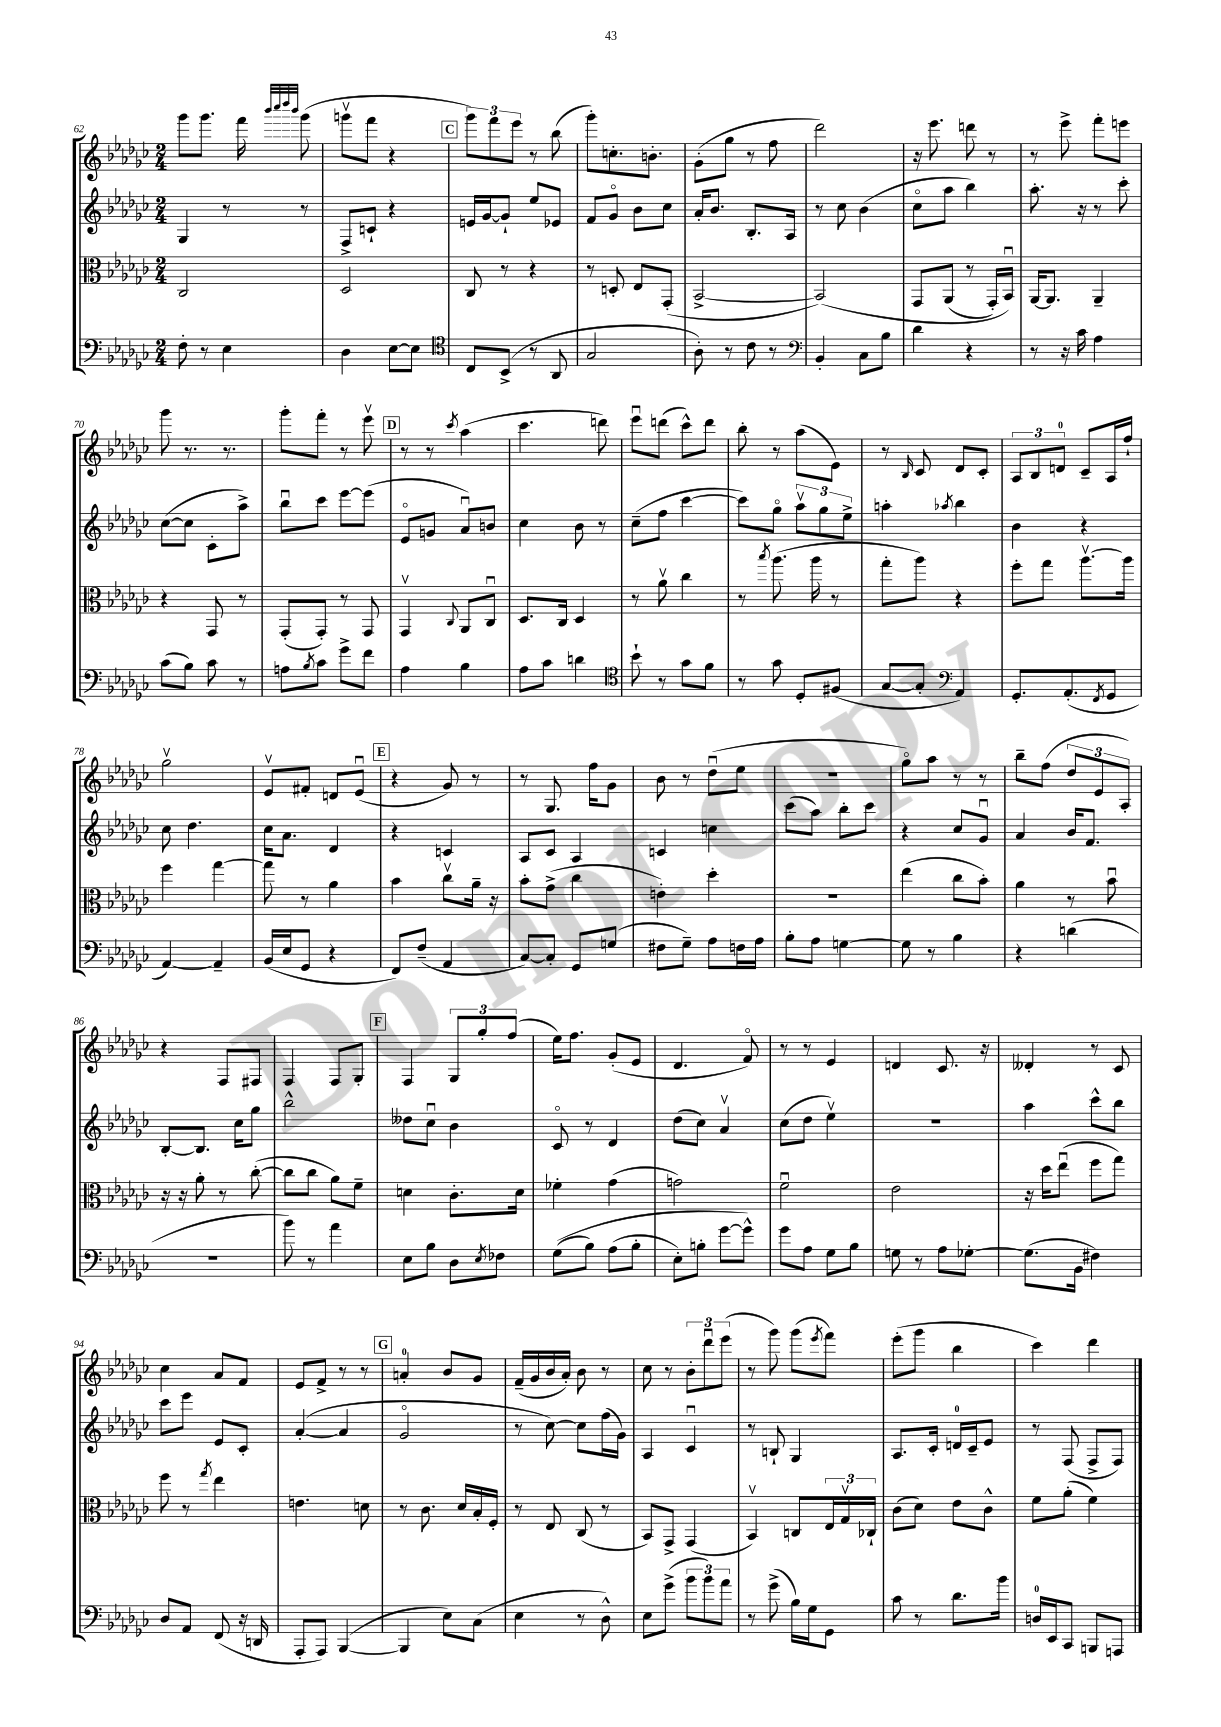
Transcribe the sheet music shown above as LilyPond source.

<<
\new StaffGroup <<
\new Staff = "s0" {
    \clef treble \key ges \major \numericTimeSignature \time 2/4
    ges'''8 ges'''8. f'''16 \grace { bes'''32 ces''''32 des''''32 bes'''32 } ges'''8( |
    g'''8\upbow f'''8 r4 |
    \mark \markup { \box "C" } \tuplet 3/2 { ges'''8) f'''8 ees'''8 } r8 bes''8( |
    ges'''8-.) c''8.-. b'8.-. |
    ges'8-.( ges''8 r8 f''8 |
    des'''2) |
    r16 ees'''8. d'''8 r8 |
    r8 ees'''8-> f'''8-. e'''8 |
    ges'''8 r8. r8. |
    ges'''8-. f'''8-. r8 ees'''8\upbow |
    \mark \markup { \box "D" } r8 r8 \acciaccatura { ces'''8 } aes''4( |
    ces'''4. d'''8) |
    ees'''8\downbow d'''8( ces'''8-^) d'''8 |
    bes''8-. r8 aes''8( ees'8) |
    r8 \grace { bes16 } ces'8 des'8 ces'8-. |
    \tuplet 3/2 { aes8 bes8 d'8-0 } ces'8-- aes16 f''16-! |
    ges''2\upbow |
    ees'8\upbow fis'8-. d'8 ees'8\downbow( |
    \mark \markup { \box "E" } r4 ges'8) r8 |
    r8 ges8. f''16 ges'8 |
    bes'8 r8 des''8\downbow( ees''8 |
    r2 |
    ges''8\flageolet) aes''8 r8 r8 |
    bes''8-- f''8( \tuplet 3/2 { des''8 ees'8 aes8-.) } |
    r4 f8 fis8 |
    f4 f8 ges8-. |
    \mark \markup { \box "F" } f4 \tuplet 3/2 { ges8 ges''8-. f''8( } |
    ees''16) f''8. ges'8-.( ees'8 |
    des'4. f'8\flageolet) |
    r8 r8 ees'4 |
    d'4 ces'8. r16 |
    deses'4-. r8 ces'8 |
    ces''4 aes'8 f'8 |
    ees'8 f'8-> r8 r8 |
    \mark \markup { \box "G" } a'4-0-. bes'8 ges'8 |
    f'16--( ges'16 bes'16 aes'16-.) bes'8 r8 |
    ces''8 r8 \tuplet 3/2 { bes'8-. des'''8\downbow ees'''8( } |
    r8 ges'''8) ges'''8( \acciaccatura { ees'''8 } f'''8) |
    ees'''8-.( ges'''8 bes''4 |
    ces'''4) des'''4 \bar "|." |
}
\new Staff = "s1" {
    \clef treble \key ges \major \numericTimeSignature \time 2/4
    ges4 r8 r8 |
    f8-> c'8-! r4 |
    \mark \markup { \box "C" } e'16 ges'16~ ges'8-! ees''8 ees'8 |
    f'8 ges'8\flageolet bes'8 ces''8 |
    aes'16-. bes'8. bes8.-. aes16 |
    r8 ces''8 bes'4( |
    ces''8\flageolet aes''8 bes''4) |
    aes''8.-. r16 r8 ces'''8-. |
    ces''8~( ces''8 ces'8-. aes''8->) |
    bes''8\downbow ces'''8 ees'''8~ ees'''8( |
    \mark \markup { \box "D" } ees'8\flageolet g'8 aes'8\downbow) b'8 |
    ces''4 bes'8 r8 |
    ces''8--( f''8 ces'''4~ |
    ces'''8) ges''8\flageolet \tuplet 3/2 { aes''8\upbow ges''8 ees''8-> } |
    a''4-. \acciaccatura { aes''8 } bes''4 |
    bes'4 r4 |
    ces''8 des''4. |
    ces''16 aes'8. des'4 |
    \mark \markup { \box "E" } r4 c'4 |
    aes8 ces'8 aes4 |
    c'4 c''4 |
    ces'''8( aes''8) bes''8-. ces'''8 |
    r4 ces''8 ges'8\downbow |
    aes'4 bes'16 f'8. |
    bes8~-. bes8. ces''16 ges''8 |
    bes''2-^ |
    \mark \markup { \box "F" } deses''8 ces''8\downbow bes'4 |
    ces'8\flageolet r8 des'4 |
    des''8( ces''8) aes'4\upbow |
    ces''8( des''8 ees''4\upbow) |
    R2 |
    aes''4 ces'''8-^ bes''8 |
    ces'''8 ees'''8 ees'8 ces'8-. |
    aes'4~-.( aes'4 |
    \mark \markup { \box "G" } ges'2\flageolet |
    r8 ces''8~) ces''8 f''16( ges'16) |
    aes4 ces'4\downbow |
    r8 b8-! ges4 |
    aes8. ces'16-. d'16-0 ces'16-- ees'8 |
    r8 f8( f8-> f8) \bar "|." |
}
\new Staff = "s2" {
    \clef alto \key ges \major \numericTimeSignature \time 2/4
    ces2 |
    des2 |
    \mark \markup { \box "C" } ces8 r8 r4 |
    r8 d8-. ees8 ges,8-.( |
    bes,2~-> |
    bes,2)\( |
    ges,8 aes,8( r8 ges,16-.) bes,16\downbow\) |
    aes,16~ aes,8. aes,4-- |
    r4 ges,8 r8 |
    ges,8-.( ges,8-.) r8 ges,8 |
    \mark \markup { \box "D" } ges,4\upbow \appoggiatura { ces8 } aes,8 ces8\downbow |
    des8. ces16 des4 |
    r8 aes'8\upbow ces''4 |
    r8 \acciaccatura { bes''8 } aes''8.( aes''16 r8 |
    ges''8-. aes''8) r4 |
    f''8-. ges''8 aes''8.~\upbow aes''16 |
    f''4 ges''4~ |
    ges''8 r8 aes'4 |
    \mark \markup { \box "E" } bes'4 ces''8\upbow aes'16-- r16 |
    bes'8-. ges'8->( ces''4 |
    e'4-.) des''4-. |
    R2 |
    ees''4( ces''8 bes'8-.) |
    aes'4 r8 bes'8\downbow |
    r16 r16 aes'8-. r8 ces''8~-.( |
    ces''8 ces''8 aes'8) f'8-- |
    \mark \markup { \box "F" } d'4 ces'8.-. d'16 |
    fes'4-. ges'4( |
    g'2) |
    f'2\downbow |
    ees'2 |
    r16 des''16 ees''8\downbow( f''8 ges''8) |
    f''8 r8 \acciaccatura { ges''8 } ees''4 |
    e'4. d'8 |
    \mark \markup { \box "G" } r8 ces'8. des'16 bes16-. f16-. |
    r8 ees8 ces8( r8 |
    bes,8) ges,8-> ges,4( |
    bes,4\upbow) c8 \tuplet 3/2 { ees16 ges16\upbow ces16-! } |
    ces'8( des'8) ees'8 ces'8-^ |
    f'8 aes'8-.( f'4) \bar "|." |
}
\new Staff = "s3" {
    \clef bass \key ges \major \numericTimeSignature \time 2/4
    f8-. r8 ees4 |
    des4 ees8~ ees8 |
    \mark \markup { \box "C" } \clef tenor ces8 bes,8->( r8 aes,8 |
    ges2 |
    aes8-.) r8 ces'8 r8 |
    \clef bass bes,4-. ces8 bes8 |
    des'4 r4 |
    r8 r16 ces'16 aes4 |
    ces'8( bes8) ces'8 r8 |
    a8 \acciaccatura { bes8 } ces'8 ges'8-> f'8 |
    \mark \markup { \box "D" } aes4 bes4 |
    aes8 ces'8 d'4 |
    \clef tenor bes'8-! r8 ges'8 f'8 |
    r8 ges'8 des8-. fis8( |
    ges8~ ges8-. \clef bass aes,4) |
    ges,8.-. aes,8.-.( \acciaccatura { f,8 } ges,8 |
    aes,4~) aes,4-- |
    bes,16( ees16 ges,8 r4 |
    \mark \markup { \box "E" } f,8) f8--( aes,4 |
    ces8~) ces8-. ges,8 g8( |
    fis8 ges8--) aes8 f16 aes16 |
    bes8-. aes8 g4~ |
    g8 r8 bes4 |
    r4 d'4( |
    r2 |
    bes'8) r8 aes'4 |
    \mark \markup { \box "F" } ees8 bes8 des8 \acciaccatura { ees8 } fes8 |
    ges8(\( bes8) aes8( bes8-. |
    ees8-.) b8-. ges'8~ ges'8-^\) |
    ges'8 aes8 ges8 bes8 |
    g8 r8 aes8 ges8~-. |
    ges8.( bes,16 fis4) |
    des8 aes,8 f,8( r16 d,16 |
    aes,,8-. aes,,8) bes,,4~( |
    \mark \markup { \box "G" } bes,,4 ees8) ces8( |
    ees4 r8 des8-^) |
    ees8 ges'8->( \tuplet 3/2 { bes'8 bes'8) aes'8 } |
    r8 ges'8->( bes16) ges16 ges,8 |
    ces'8 r8 des'8. bes'16 |
    d16-0 ees,16 ces,8 b,,8 a,,8 \bar "|." |
}
>>
>>
\layout { \context { \Score currentBarNumber = #62 } }
